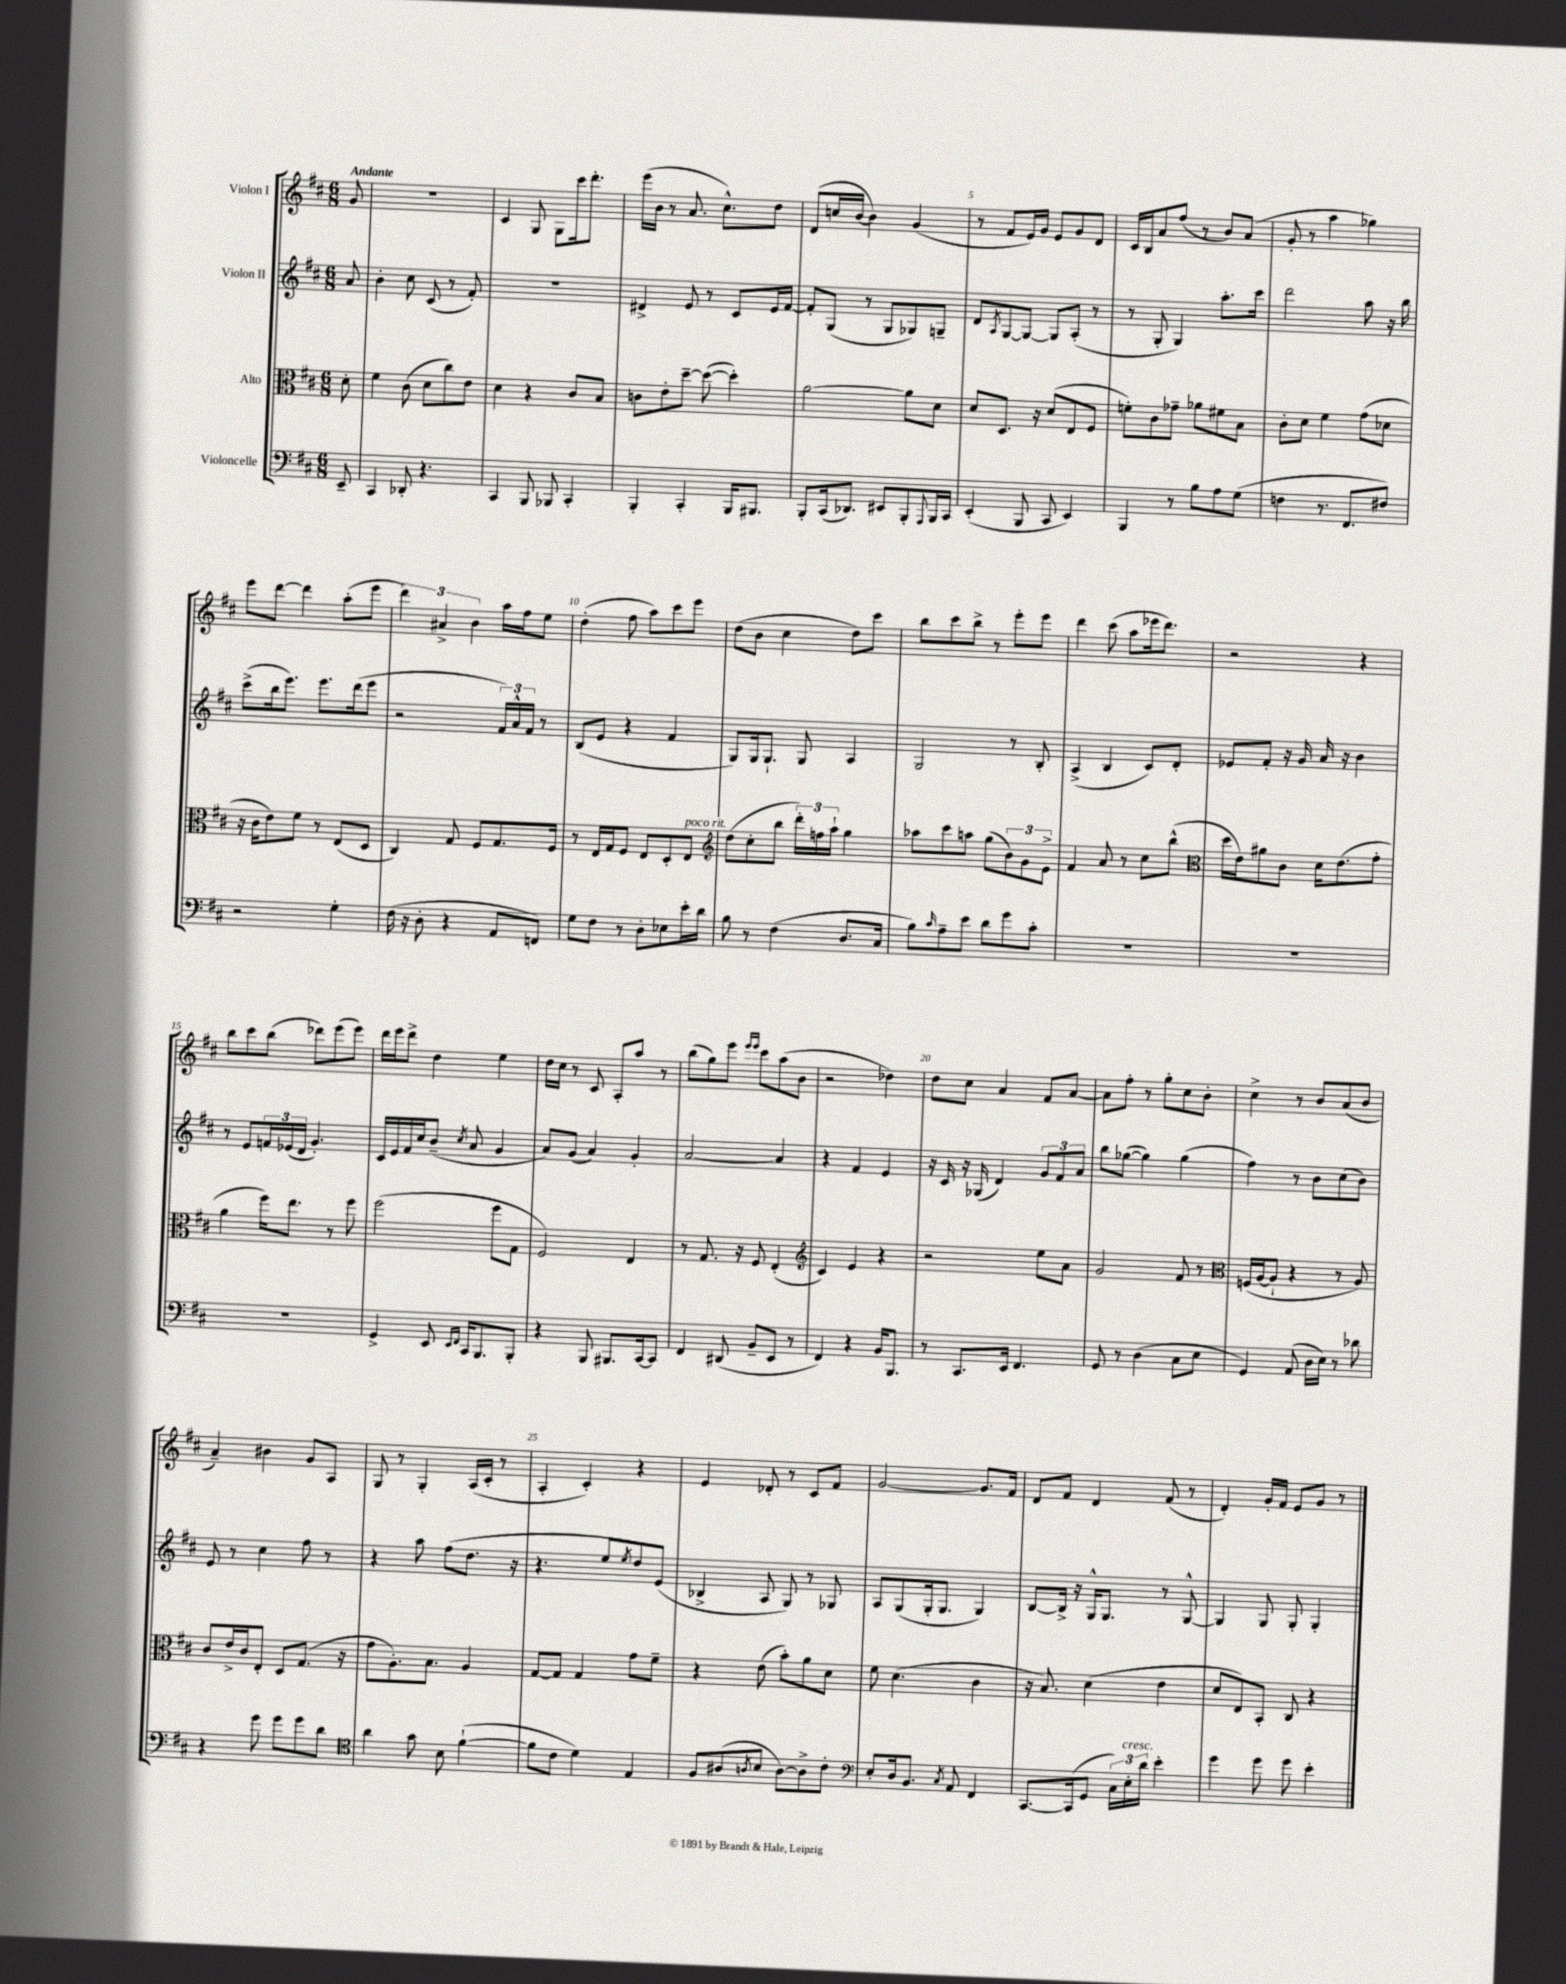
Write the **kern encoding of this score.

**kern	**kern	**kern	**kern
*staff4	*staff3	*staff2	*staff1
*clefF4	*clefC3	*clefG2	*clefG2
*k[f#c#]	*k[f#c#]	*k[f#c#]	*k[f#c#]
*M6/8	*M6/8	*M6/8	*M6/8
8EE~/	8d'\	8a/	8g/
=	=	=	=
4CC#/	4f#\	4b'\	2.r
8DD-'/	(8c#\	8cc#\	.
4.r	8d\L	(8c#/	.
.	8cc#\)	8r	.
.	8e\J	8f#'/)	.
=	=	=	=
4CC#/	4d\	2.r	4c#/
8BBB/	4r	.	8G/
8BBB-/	.	.	8G\L
4CC#'/	8c#/L	.	16ccc#\k
.	.	.	8.ddd'\J
.	8B/J	.	.
=	=	=	=
4BBB'/	8c\L	4d#^/	(16eee\LL
.	.	.	16b\JJ
.	8e'\	.	8r
4CC#'/	[8dd~\J	8e/	8.a/
.	(8dd\_	8r	.
.	.	.	8.cc#^^\L)
16BBB/LK	4dd'\])	8c#/L	.
8.BBB#/J	.	.	.
.	.	16e/L	8dd\J
.	.	[16f#/JJ	.
=	=	=	=
8BBB'/L	[2a\	8f#'/]L	(8d/L
(16CC#/k	.	(8G/J	16cc/L
8.DD-/J)	.	.	[16b/JJ
.	.	8r	4b\])
8EE#/L	.	8G/L	.
8BBB'/	8a\]L	8G-/)	(4g/
8qqAAA/	.	.	.
16BBB/L	8d\J	8G~/J	.
16CC#/JJ	.	.	.
=	=	=	=
(4EE'/	8d/L	8d/L	8r
.	.	8qA/	.
.	8.D/J	[8G/	8f#/L
8BBB/	.	8G/_J	16e/L)
.	16r	.	16g/JJ
8CC#/	(8d/L	8G/]L	8e/L
4EE/)	8E/	(8A'/J	8g/
.	8F#/J	8r	8d/J
=	=	=	=
4BBB/	8f'\L)	8r	16c#/LL
.	.	.	16B/J
.	8c#\	8G'/	8a/
8r	8g-~\J	4G/)	(8ff#/J
8B\L	8a-\L	.	8r
8A\	8f#\	8.aa'\L	8b/L)
(8G\J	8B\J	.	(8a/J
.	.	16ccc#\Jk	.
=	=	=	=
4F\	8c#'\L	2ddd\	8g'/
.	8d\J	.	8r
8.r	4f#\	.	4aa\
8.FF#/L	.	.	.
.	(8g\L	8aa\	4gg-\)
8F#/J)	8d-\J	16r	.
.	.	16bb\	.
=	=	=	=
2r	16r	(8ccc#^\L	8eee\L
.	16c#\LK	.	.
.	8e\)	16bb\k	[8ddd\J
.	.	8.eee\J)	.
.	8f#\J	.	4ddd\]
.	8r	8.eee\L	.
4G'\	(8E/L	.	(8aa'\L
.	.	(16ddd\k	.
.	8D/J	8eee\J	8eee\J
=	=	=	=
(16F#\	4C#/)	2r	6ddd\)
16r	.	.	.
8D'\	.	.	.
.	.	.	6a#^/
4r	8G/	.	.
.	.	.	6b\
.	8F#/L	.	.
8AA/L	8.G/	24f#/LL)	16aa\LL
.	.	24a^^/	.
.	.	.	16ff#\J
.	.	24f#/JJ	.
8FF/J)	.	8r	8ee\J
.	16F#/Jk	.	.
=	=	=	=
8G\L	8r	(8B/L	(4dd'\
8F#\J	16E/LL	8e/J	.
.	16G/J	.	.
8r	8F#/J	4r	8ff#\
8D'\L	8E/L	.	8aa\L)
8E-\	8D'/	4f#/	8ccc#\
16e'\L	8E/J	.	8eee\J
16d\JJ	.	.	.
=	=	=	=
*	*clefG2	*	*
8B\	(8dd\L	8G/L)	(8dd\L
8r	8cc#'\	16G/k	8b\J
.	.	8.G`/J	.
(4F#\	8bb\J	.	4cc#\
.	24ddd'\LL)	8G/	.
.	24ff\	.	.
.	24aa`\JJ	.	.
8.D/L	4gg\	4A/	8dd\L)
.	.	.	8ccc#\J
16C#/Jk	.	.	.
=	=	=	=
8B\L)	8aa-\L	2G/	8bb\L
16qqc#/	.	.	.
8A~\	8ccc#\	.	8ccc#\
8e\J	8aa\J	.	8bb^\J
8d\L	(8gg\L	.	8r
8g\	12b\)	8r	8eee'\L
.	12g\	.	.
8c#'\J	.	8B'/	8eee\J
.	12e^\J	.	.
=	=	=	=
2.r	4f#/	(4A^/	4ddd\
.	8a/	4B/	(8ccc#\
.	8r	.	8aa\L
.	8cc#\L	8c#/L)	16eee-\k
.	.	.	8.ddd\J)
.	(8bb^^\J	8d'/J	.
=	=	=	=
*	*clefC3	*	*
2.r	16dd\LL	8e-/L	2r
.	16e\J)	.	.
.	8a#\	8f#'/J	.
.	8c#\J	16r	.
.	.	16g/	.
.	16d\LK	16a/	.
.	(8.e\	16r	.
.	.	4b\	4r
.	8g'\J	.	.
=	=	=	=
2.r	4a\	8r	8bb\L
.	.	8e/L	8ccc#\
.	16ff#\LK)	24f/L	(8bb\J
.	.	(24e-/	.
.	8.ee\J	.	.
.	.	24d/JJ	.
.	.	4.g'/)	8ddd-\L)
.	8r	.	(8eee\
.	8ff#\	.	8eee\J)
=	=	=	=
4GG^/	(2ff#\	16c#/LL	16ddd\LL
.	.	16e/	16eee\J
.	.	16f#/	8ddd^\J
.	.	16cc#/J	.
8EE/	.	(8b~/J	4dd\
16qqEE/LL	.	.	.
16qqFF#/JJ	.	8qcc#/	.
16CC#/LK	.	8a/	.
8.BBB/	.	.	.
.	8ff#\L	4g/	4ee\
8BBB'/J	8G\J	.	.
=	=	=	=
4r	2F#/)	8a/L)	16dd\LL
.	.	.	16cc#\JJ
.	.	(8g/J	8r
8BBB/	.	4a/)	8c#/
8.BBB#/L	.	.	8A'/L
.	4E/	4g'/	8aa/J
[16CC#/k	.	.	.
8CC#/]J	.	.	8r
=	=	=	=
4FF#/	8r	[2a/	(8bb\L
.	8.G/	.	8gg\)
(8DD#/	.	.	8eee\J
.	16r	.	.
.	.	.	16qqeee/LL
.	.	.	16qqeee/JJ
8BB~/L	8F#/	.	8ccc#\L
8EE/J	(4E'/	4a/]	(8aa\
8r	.	.	8b\J
=	=	=	=
*	*clefG2	*	*
4FF#/)	4c#/)	4r	2r
4r	4e/	4f#/	.
16BB/LK	4r	4e/	4dd-\)
8.BBB/J	.	.	.
=	=	=	=
8r	2r	16r	8dd\L
.	.	16c#/	.
8.CC#/L	.	16r	8cc#\J
.	.	(16G-/	.
.	.	4d/)	4a/
16EE/Jk	.	.	.
4.FF#/	.	.	.
.	8ee\L	12g/L	8f#/L
.	.	12f#/	.
.	8a\J	.	[8a/J
.	.	12a/J	.
=	=	=	=
8GG/	2g/	8bb\L	8a\]L
8r	.	([8gg-\J	8ff#'\J
(4D\	.	4gg-\])	8r
.	.	.	8gg'\L
8C#\L	8f#/	(4gg-\	8cc#\
8E\J	8r	.	8b'\J
=	=	=	=
*	*clefC3	*	*
4GG/)	(16F/LL	4ff#\)	4cc#^\
.	[16A/J	.	.
.	8A`/]J	.	.
(8AA/	4r	8r	8r
16D\LL	.	8b\L	8b/L
16E\JJ)	.	.	.
8r	8r	(8cc#\	(8a/
8d-\	8A/)	8b\J)	8b/J
=	=	=	=
4r	8c#/L	8e/	4a~/)
.	16e^/L	8r	.
.	16c#/J	.	.
8g\	8E'/J	4cc#\	4b#\
8g\L	8D/L	.	.
8g\	(8.G/J	8ff#\	8g/L
8d\J	.	8r	8A/J
.	16r	.	.
=	=	=	=
*clefC4	*	*	*
4a\	8g\L	4r	8G/
.	8.A'\)	.	8r
8g\	.	8aa\	4G'/
.	8.B\J	.	.
8B\	.	(8ff#\L	.
([4f#`\	4A/	8.dd\J	(16A/LL
.	.	.	16c#'/JJ
.	.	.	8r
.	.	16r	.
=	=	=	=
8f#\]L	[8G/L	4.r	4A'/
8c#\J	8G/]J	.	.
4d\)	4G/	.	4c#'/)
.	.	8ee/L	.
.	.	8qee/	.
4E/	8g\L	8dd/)	4r
.	8f#~\J	(8e/J	.
=	=	=	=
8F#/L	4r	4B-^/	4e/
(8A#/	.	.	.
8qA/	.	.	.
8B/J	(8e\	8A/	8d-'/
[8A\L)	8b'\L)	8G/)	8r
8A^\]	8a\	8r	8c#/L
8c#'\J	8d\J	8G-/	8f#/J
=	=	=	=
*clefF4	*	*	*
8E'/L	8f#\	8A/L	[2g/
16D/k	(4.d\	(8G/	.
8.BB/J	.	.	.
.	.	16G'/k	.
.	.	8.G/J	.
8qC#/	.	.	.
8AA/	.	.	.
4FF#/	4c#\	4G/)	8.g/]L
.	.	.	16f#/Jk
=	=	=	=
[8.CC#/L	16r	[8B/L	8d/L
.	8.B/)	.	.
.	.	16B^/]Jk	8f#/J
(16CC#/]k	.	16r	.
8GG/J	(4d\	16G^^/LK	4d/
.	.	8.G/J	.
24C#\LL)	.	.	.
24E'\	.	.	.
24d\JJ	.	.	.
4e'\	4e\	8r	(8f#/
.	.	[8G^^/	8r
=	=	=	=
4g\	8d/L	4G/]	4d'/)
.	8E/)	.	.
8g\	8BB'/J	8G/	16g'/LL
.	.	.	16f#/JJ
8g\	8C#/	8G'/	8e/L
4e'\	4r	4G'/	8g/J
.	.	.	8r
==	==	==	==
*-	*-	*-	*-
